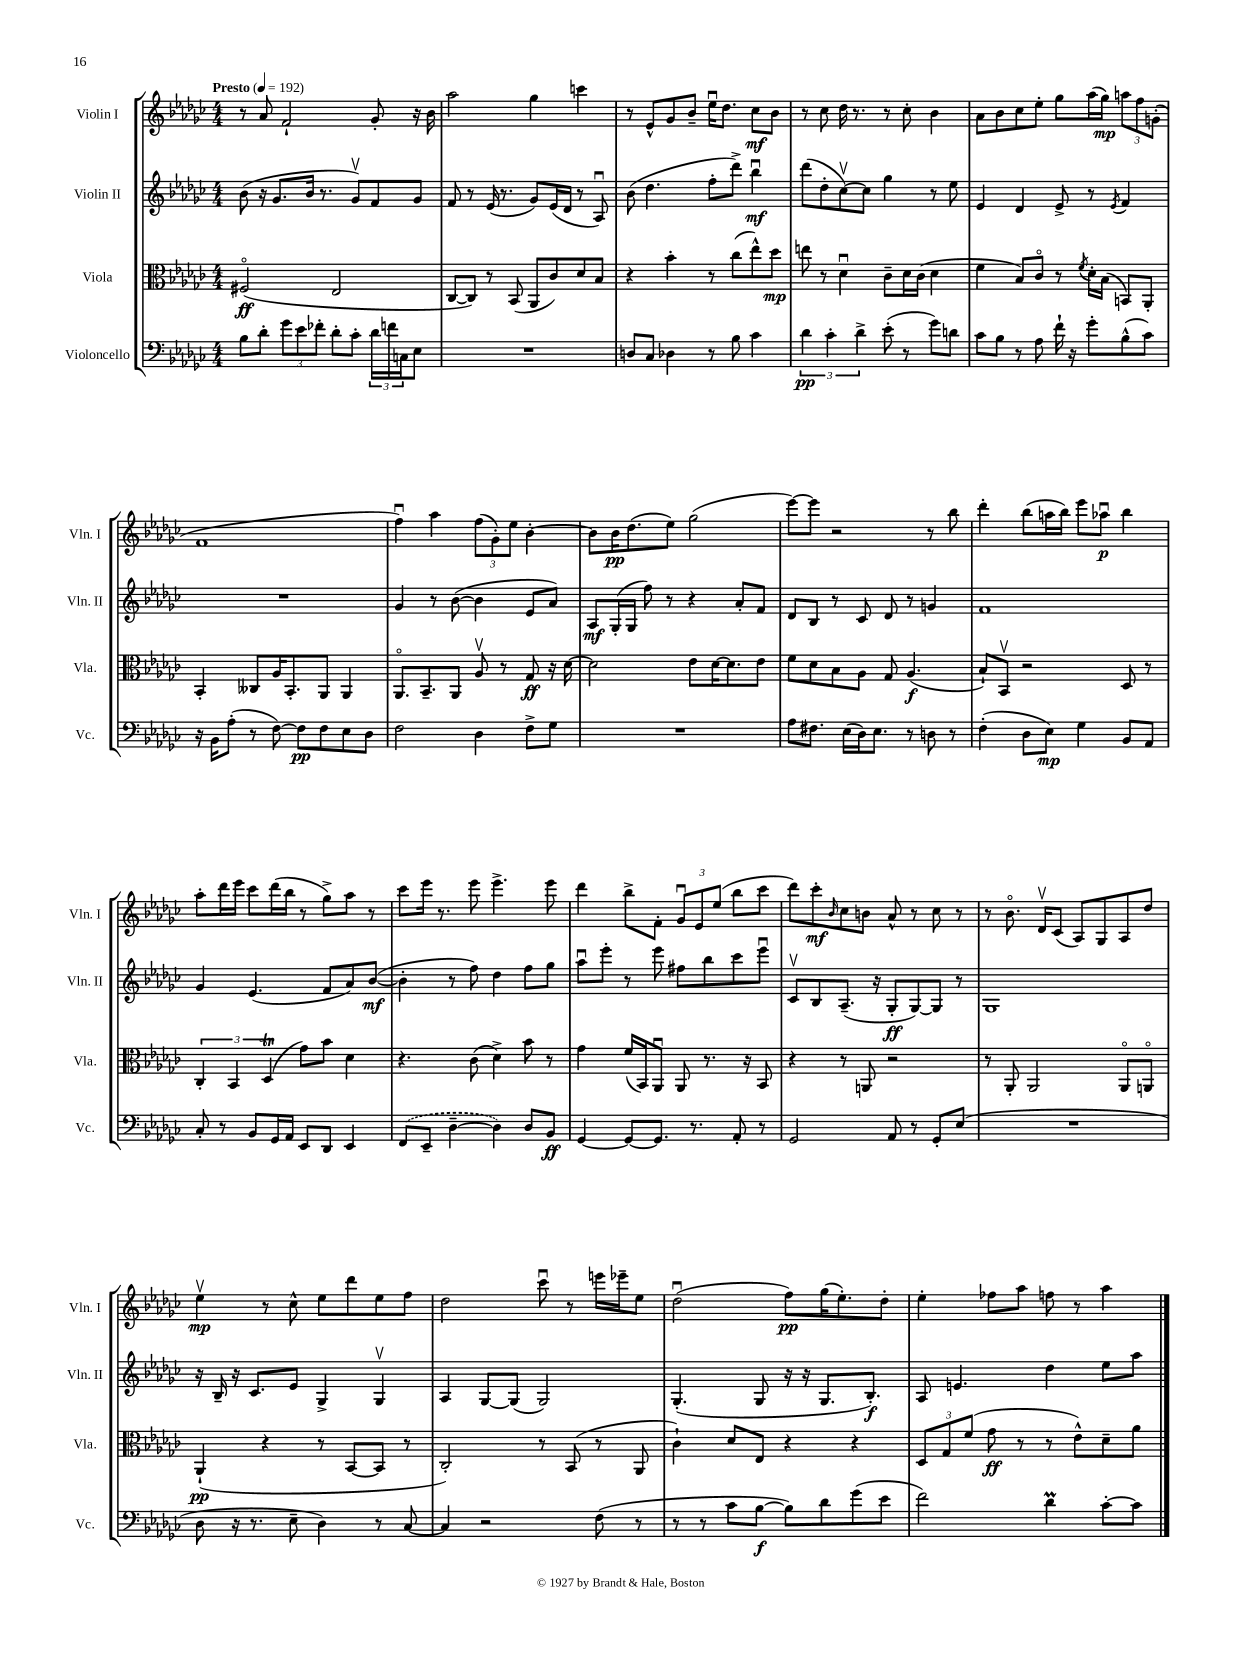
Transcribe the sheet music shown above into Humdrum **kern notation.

**kern	**kern	**kern	**kern
*staff4	*staff3	*staff2	*staff1
*clefF4	*clefC3	*clefG2	*clefG2
*k[b-e-a-d-g-c-]	*k[b-e-a-d-g-c-]	*k[b-e-a-d-g-c-]	*k[b-e-a-d-g-c-]
*M4/4	*M4/4	*M4/4	*M4/4
*MM192	*MM192	*MM192	*MM192
8B-	(2F#o	(8b-	8r
8d-'	.	16r	8a-
.	.	8.g-	.
12g-	.	.	2f`
12e-	.	.	.
.	.	16b-	.
12f-'	.	.	.
.	.	8.r	.
8d-'	2E-	.	.
8c-'	.	8g-v)	.
24d-	.	8f	8g-'
24f	.	.	.
24C	.	.	.
8E-	.	8g-	16r
.	.	.	16b-
=	=	=	=
1r	[8C-	8f	2aa-
.	8C-])	8r	.
.	8r	(16e-	.
.	.	8.r	.
.	(8BB-	.	.
.	8AA-	8g-)	4gg-
.	8c-)	(16e-	.
.	.	16d-	.
.	8d-	8r	4ccc
.	8B-	8A-u)	.
=	=	=	=
8D	4r	(8b-	8r
8C-	.	4.dd-	8e-^^
4D-	4b-'	.	8g-
.	.	.	8b-~
8r	8r	8ff'	16ee-u
.	.	.	8.dd-
8B-	(8cc-	8ddd-^)	.
4c-	8ee-^^)	4bb-u	8cc-
.	8dd-	.	8b-
=	=	=	=
6d-	8ee	(8ddd-	8r
.	8r	8dd-'	8cc-
6c-'	.	.	.
.	4d-u	[8cc-v)	16dd-
.	.	.	8.r
6d-^	.	.	.
.	.	8cc-]	.
(8e-'	8c-~	4gg-	8r
8r	16d-	.	8cc-'
.	(16c-	.	.
8g-)	4d-	8r	4b-
8d	.	8ee-	.
=	=	=	=
8c-	4f	4e-	8a-
8B-	.	.	8b-
8r	8B-)	4d-	8cc-
8A-	8c-o	.	8ee-'
16f`	8r	8e-^	8gg-
16r	.	.	.
.	8qf	.	.
8g-'	16d-'	8r	(16aa-
.	(16B-	.	16gg-)
.	.	8qe-	.
(8B-^^	8BB)	4f	12aa
.	.	.	12ff
8c-)	8AA-'	.	.
.	.	.	(12g'
=	=	=	=
16r	4BB-'	1r	1f
16BB-	.	.	.
(8A-'	.	.	.
8r	8C--	.	.
[8F)	16A-	.	.
.	8.BB-'	.	.
8F]	.	.	.
8F	8AA-	.	.
8E-	4AA-	.	.
8D-	.	.	.
=	=	=	=
2F	8.AA-o	4g-	4ffu)
.	8.BB-~	.	.
.	.	8r	4aa-
.	8AA-	([8b-	.
4D-	8A-v	4b-]	(12ff
.	.	.	12g-')
.	8r	.	.
.	.	.	12ee-
8F^	8G-	8e-	[4b-'
8G-	16r	8a-)	.
.	[16d-	.	.
=	=	=	=
1r	2d-]	8A-	8b-]
.	.	(16G-'	16b-
.	.	16G-	(8.dd-
.	.	8ff)	.
.	.	8r	8ee-)
.	8e-	4r	(2gg-
.	[16d-	.	.
.	8.d-]	.	.
.	.	8a-'	.
.	8e-	8f	.
=	=	=	=
8A-	8f	8d-	[8eee-)
8.F#	8d-	8B-	8eee-]
.	8B-	8r	2r
(16E-	.	.	.
16D-)	8A-	8c-	.
8.E-	.	.	.
.	8G-	8d-	.
8r	(4.A-	8r	.
8D	.	4g	8r
8r	.	.	8bb-
=	=	=	=
(4F'	8B-`)	1f	4ddd-'
.	8BB-v	.	.
8D-	2r	.	(8bb-
8E-)	.	.	16aa
.	.	.	16bb-)
4G-	.	.	8eee-
.	.	.	8aa-u
8BB-	8D-	.	4bb-
8AA-	8r	.	.
=	=	=	=
8C-'	6C-'	4g-	8aa-'
8r	.	.	16ddd-
.	6BB-	.	.
.	.	.	16eee-
8BB-	.	(4.e-	8ccc-
.	(6D-	.	.
16GG-	.	.	(16ddd-
16AA-	.	.	16bb-
8EE-	8g-)	.	8r
8DD-	8b-	8f	8gg-^)
4EE-	4d-	8a-)	8aa-
.	.	([8b-	8r
=	=	=	=
(8FF	4.r	4b-']	8ccc-
8EE-~	.	.	16eee-
.	.	.	8.r
[4D-~	.	8r	.
.	(8c-	8ff)	8eee-
4D-])	4d-^)	4dd-	4.eee-^
8D-	8b-	8ff	.
8BB-	8r	8gg-	8eee-
=	=	=	=
[4GG-	4g-	8aa-u	4ddd-
.	.	8eee-'	.
8GG-_	(16f	8r	8bb-^
.	16BB-)	.	.
8.GG-]	8AA-u	8eee-	8f'
.	8AA-	8ff#	12g-u
8.r	.	.	.
.	.	.	12e-
.	8.r	8bb-	.
.	.	.	(12ee-
8AA-'	.	8ccc-	8bb-
.	16r	.	.
8r	8BB-	8eee-u	8ccc-
=	=	=	=
2GG-	4r	8c-v	8ddd-)
.	.	8B-	8ccc-'
.	.	.	16qqb-
.	8r	(8.A-~	8cc-
.	8AA	.	8b
.	.	16r	.
8AA-	2r	8G-'	8a-^^
8r	.	[8G-)	8r
8GG-'	.	8G-]	8cc-
(8E-	.	8r	8r
=	=	=	=
1r	8r	1G-	8r
.	8AA-'	.	8.b-o
.	2AA-	.	.
.	.	.	16d-v
.	.	.	(8c-
.	.	.	8A-)
.	.	.	8G-
.	8AA-o	.	8A-
.	8AAo	.	8dd-
=	=	=	=
8D-	(4AA-`	16r	4ee-v
.	.	16B-~	.
16r	.	16r	.
8.r	.	8.c-	.
.	4r	.	8r
8E-~	.	8e-	8cc-^^
4D-)	8r	4G-^	8ee-
.	[8BB-	.	8ddd-
8r	8BB-]	4G-v	8ee-
[8C-	8r	.	8ff
=	=	=	=
4C-]	2C-')	4A-	2dd-
2r	.	[8G-	.
.	.	(8G-]	.
.	8r	2G-)	8ccc-u
.	(8BB-	.	8r
(8F	8r	.	16eee
.	.	.	16eee-~
8r	8AA-	.	8ee-
=	=	=	=
8r	4c-`)	(4.G-'	(2dd-u
8r	.	.	.
8c-	8d-	.	.
[8B-	8E-	8G-	.
8B-])	4r	16r	8ff)
.	.	16r	.
8d-	.	8.G-	(16gg-
.	.	.	8.ee-')
(8g-	4r	.	.
.	.	8.B-')	.
8e-	.	.	8dd-'
=	=	=	=
2f)	12D-	8A-	4ee-'
.	12G-	.	.
.	.	4.e	.
.	(12f	.	.
.	8g-	.	8ff-
.	8r	.	8aa-
4d-	8r	4dd-	8ff
.	8e-^^)	.	8r
[8c-'	8d-~	8ee-	4aa-
8c-]	8a-	8aa-	.
==	==	==	==
*-	*-	*-	*-
